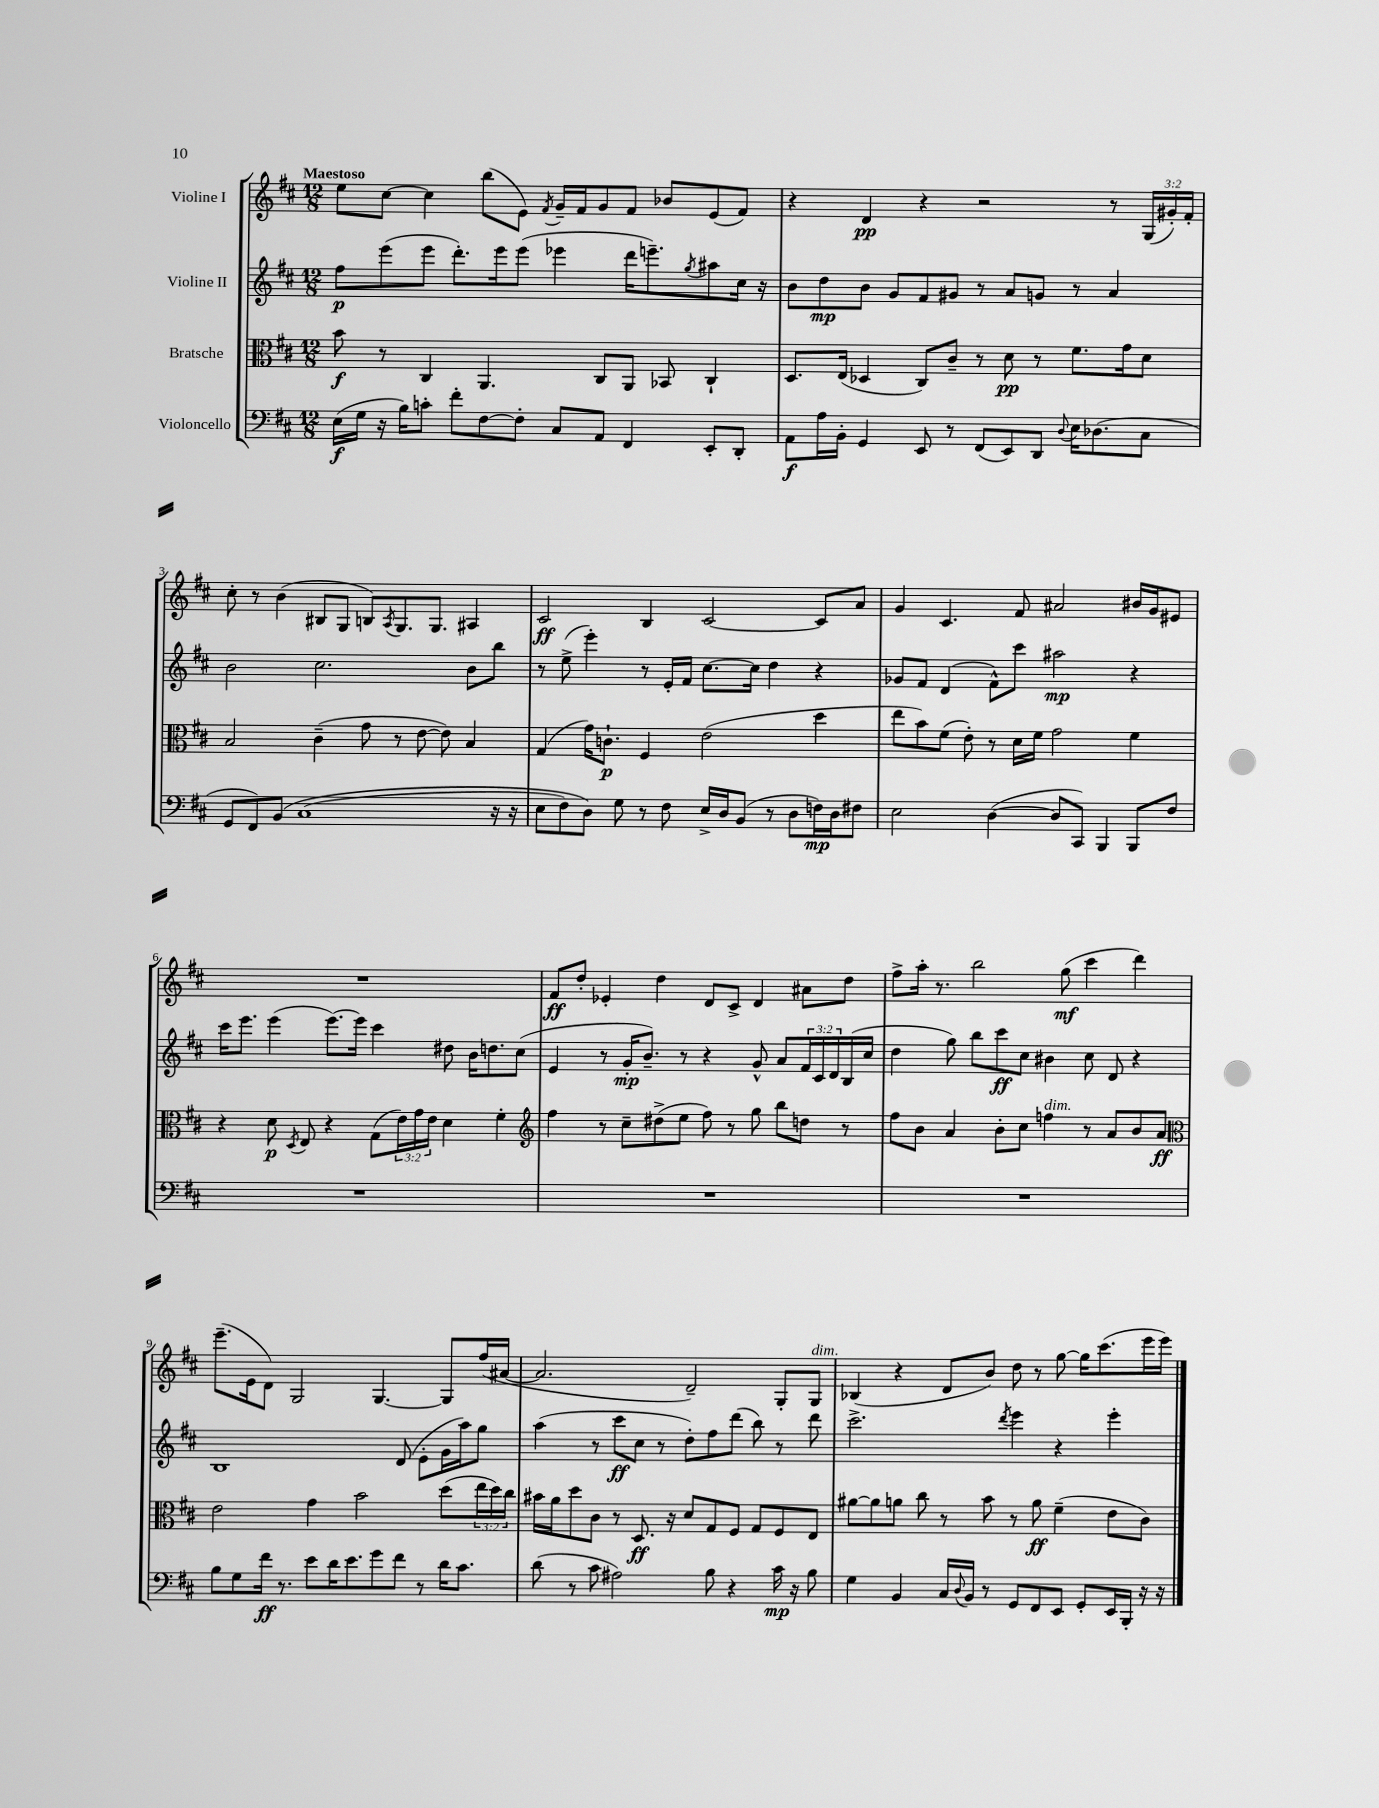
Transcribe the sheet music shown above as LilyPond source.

<<
\new StaffGroup <<
\new Staff = "s0" \with { instrumentName = "Violine I" } {
    \clef treble \key d \major \numericTimeSignature \time 12/8 \override Staff.TupletNumber.text = #tuplet-number::calc-fraction-text \tempo "Maestoso"
    e''8 cis''8~ cis''4 b''8( e'8) \acciaccatura { fis'8 } g'16-- fis'16 g'8 fis'8 bes'8 e'8( fis'8) |
    r4 d'4\pp r4 r2 r8 \tuplet 3/2 { g16( gis'16-.) fis'16-. } |
    cis''8-. r8 b'4( bis8 g8 b8) \acciaccatura { a8 } g8. g8. ais4 |
    cis'2\ff b4 cis'2~ cis'8 a'8 |
    g'4 cis'4. fis'8 ais'2 bis'16 g'16 eis'8 |
    R1. |
    fis'8\ff d''8-. ees'4-. d''4 d'8 cis'8-> d'4 ais'8 d''8 |
    fis''8-> a''16-. r8. b''2 g''8\mf( cis'''4 d'''4) |
    e'''8.--( e'16 d'8) g2 g4.~ g8 fis''16( ais'16~ |
    ais'2. d'2--) g8-. g8^\markup { \italic "dim." } |
    bes4( r4 d'8 b'8) d''8 r8 g''8~ g''16 cis'''8.( e'''16 e'''16) \bar "|." |
}
\new Staff = "s1" \with { instrumentName = "Violine II" } {
    \clef treble \key d \major \numericTimeSignature \time 12/8 \override Staff.TupletNumber.text = #tuplet-number::calc-fraction-text
    fis''8\p e'''8( e'''8 d'''8.-.) e'''16 e'''8( ees'''4 d'''16 e'''8.--) \acciaccatura { g''8 } ais''8 cis''16 r16 |
    b'8 d''8\mp b'8 g'8 fis'8 gis'8 r8 a'8 g'8 r8 a'4 |
    b'2 cis''2. b'8 b''8 |
    r8 e''8->( e'''4-.) r8 e'16-. fis'16 cis''8.~ cis''16 d''4 r4 |
    ges'8 fis'8 d'4( fis'8-^) cis'''8 ais''2\mp r4 |
    cis'''16 e'''8. e'''4( e'''8.~) e'''16 cis'''4 dis''8 b'16 d''8. cis''8( |
    e'4 r8 g'16-.\mp b'8.--) r8 r4 g'8-^ a'8 \tuplet 3/2 { fis'16 cis'16 d'16 } b16( cis''16 |
    d''4 g''8) b''8 cis'''8\ff cis''8 bis'4 cis''8 d'8 r4 |
    b1 d'8( e'8-. g'16 a''16) g''8 |
    a''4( r8 cis'''8\ff cis''8 r8 d''8-.) fis''8 d'''8( b''8) r8 d'''8 |
    cis'''2.-> \acciaccatura { d'''8 } e'''4 r4 e'''4-. \bar "|." |
}
\new Staff = "s2" \with { instrumentName = "Bratsche" } {
    \clef alto \key d \major \numericTimeSignature \time 12/8 \override Staff.TupletNumber.text = #tuplet-number::calc-fraction-text
    b'8\f r8 cis4 a,4. cis8 a,8 bes,8 cis4-! |
    d8. e16( des4 cis8) cis'8-- r8 d'8\pp r8 fis'8. g'16 d'8 |
    b2 cis'4--( g'8 r8 e'8~ e'8) b4 |
    g4( g'16) c'8.-!\p fis4 e'2( d''4 |
    e''8 b'8) fis'8( e'8-.) r8 d'16 fis'16 g'2 fis'4 |
    r4 d'8\p \acciaccatura { d8 } e8 r4 g8( \tuplet 3/2 { e'16) g'16 e'16 } d'4 fis'4-. |
    \clef treble fis''4 r8 cis''8-- dis''8->( e''8 fis''8) r8 g''8 b''8 d''8 r8 |
    fis''8 b'8 a'4 b'8-. cis''8 f''4^\markup { \italic "dim." } r8 a'8 b'8 a'8\ff |
    \clef alto e'2 g'4 b'2 d''8( \tuplet 3/2 { e''16 d''16) cis''16 } |
    bis'16 a'16 d''8 cis'8 r8 d8.\ff r16 d'8 g8 fis8 g8 fis8 e8 |
    ais'8~ ais'8 a'8 cis''8 r8 b'8 r8 a'8\ff fis'4--( e'8 cis'8) \bar "|." |
}
\new Staff = "s3" \with { instrumentName = "Violoncello" } {
    \clef bass \key d \major \numericTimeSignature \time 12/8
    e16\f( g16 r16 b16) c'8-. fis'8-. fis8~ fis8-. cis8 a,8 fis,4 e,8-. d,8-. |
    a,8\f a16 b,16-. g,4 e,8 r8 fis,8( e,8) d,8 \appoggiatura { d8 } e16 des8.( cis8 |
    g,8 fis,8) b,8\( cis1( r16 r16 |
    e8 fis8) d8\) g8 r8 fis8 e16-> d16 b,8( r8 d8 f16\mp) d16 fis8 |
    e2 d4~( d8 cis,8) b,,4 b,,8 fis8 |
    R1. |
    R1. |
    R1. |
    b8 g8 fis'16\ff r8. e'8 d'16 e'8. g'8 fis'8 r8 d'16 cis'8. |
    d'8( r8 cis'8 ais2) b8 r4 cis'16\mp r16 b8 |
    g4 b,4 cis16 \appoggiatura { d8 } b,16 r8 g,8 fis,8 e,8 g,8-. e,16 b,,16-. r16 r16 \bar "|." |
}
>>
>>
